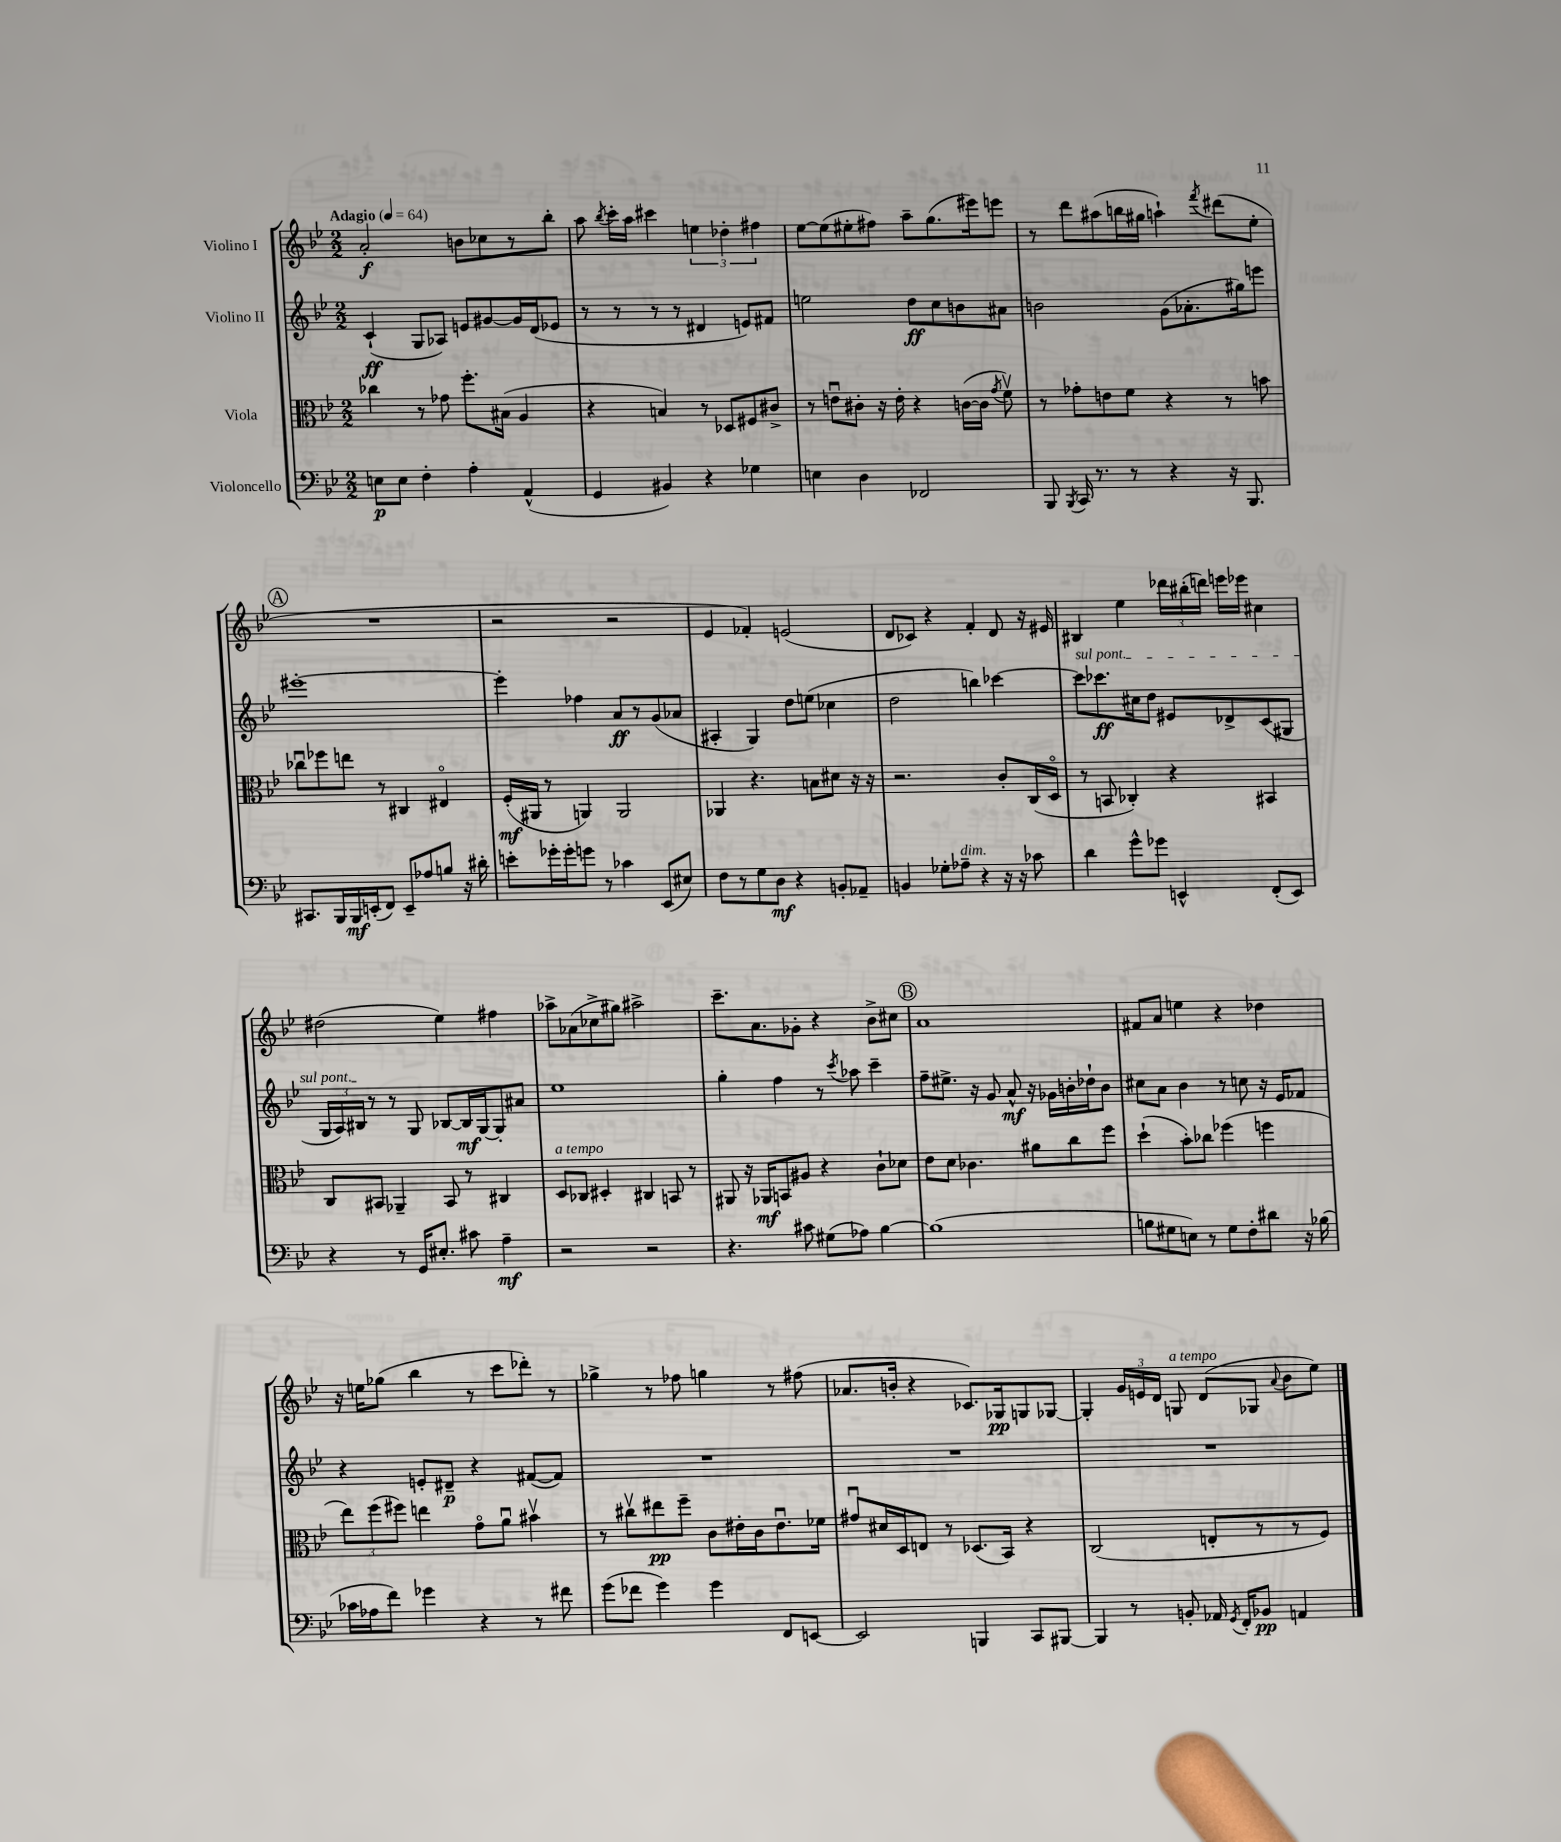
<<
\new StaffGroup <<
\new Staff = "s0" \with { instrumentName = "Violino I" } {
    \clef treble \key bes \major \numericTimeSignature \time 2/2 \tempo "Adagio" 4 = 64
    \autoBeamOff a'2-.\f b'8[ ces''8 r8 bes''8]-. |
    a''8 \acciaccatura { bes''8 } c'''16[-. a''16] cis'''4 \tuplet 3/2 { e''4 des''4-. fis''4 } |
    ees''8[~ ees''8( eis''8-. fis''8]) a''8[-- g''8.( eis'''16) e'''8] |
    r8 d'''8[ ais''8( b''16 gis''16] a''4-!) \acciaccatura { f'''8 } dis'''8[( ees''8]-. |
    \mark \markup { \circle "A" } R1 |
    r2 r2 |
    ees'4 fes'4-.) e'2( |
    d'8[ ces'8]) r4 f'4-. d'8 r16 eis'16 |
    bis4 ees''4 \tuplet 3/2 { des'''16[ bis''16-.( d'''16]) } e'''16[ ees'''16] cis''4 |
    dis''2( ees''4) fis''4 |
    aes''8[-> aes'8( ces''8-> gis''8]) ais''2-> |
    c'''8.[-- a'8. ges'8]-. r4 bes'8[-> cis''8] |
    \mark \markup { \circle "B" } a'1 |
    fis'8[ a'8] e''4 r4 des''4 |
    r16 e''16[ ges''8]( bes''4 r8 c'''8[ des'''8]-.) r8 |
    ges''4-> r8 fes''8 g''4 r8 fis''8( |
    aes'8.[ b'16]-. r4 ces'8.[) ges16\pp g8 ges8]~ |
    ges4-. \tuplet 3/2 { g'16[ e'16 d'16] } g8^\markup { \italic "a tempo" } d'8[( ges8] \appoggiatura { a'8 } bes'8[ ees''8]) \bar "|." |
}
\new Staff = "s1" \with { instrumentName = "Violino II" } {
    \clef treble \key bes \major \numericTimeSignature \time 2/2
    \autoBeamOff c'4-!\ff( g8[ aes8]) e'8[ gis'8~ gis'16 d'16( ees'8] |
    r8 r8 r8 r8 dis'4 e'8[) fis'8] |
    e''2 d''8[\ff c''8 b'8 ais'8] |
    b'2 g'8[( aes'8.-. gis''16) e'''8] |
    \mark \markup { \circle "A" } eis'''1~-. |
    eis'''4-. fes''4 a'8[\ff r8 g'8( aes'8] |
    ais4-. g4) d''8[ e''8]( ces''4 |
    d''2 b''4) ces'''4~ |
    \once \override TextSpanner.bound-details.left.text = \markup { \italic "sul pont." } ces'''8[\startTextSpan ces'''8.\ff cis''16 d''8] eis'8[ des'8-> c'8( gis8] |
    \tuplet 3/2 { g16[ a16) bis16]\stopTextSpan } r8 r8 g8 bes8[~ bes16\mf g16~ g8-. ais'8] |
    ees''1 |
    g''4-. f''4 r8 \acciaccatura { c'''8 } aes''8 c'''4-- |
    \mark \markup { \circle "B" } f''8[-- eis''8.]-> r16 g'8 a'8-^\mf r16 ges'16[ b'16-. des''16-! b'8] |
    cis''8[ a'8] bes'4 r8 c''8 r16 ees'16[ fes'8] |
    r4 e'8[-. dis'8]--\p r4 fis'8[~( fis'8]) |
    R1 |
    R1 |
    R1 \bar "|." |
}
\new Staff = "s2" \with { instrumentName = "Viola" } {
    \clef alto \key bes \major \numericTimeSignature \time 2/2
    \autoBeamOff ces''4 r8 ges'8 f''8.[-. bis16]( a4 |
    r4 b4) r8 des8[ fis8 cis'8]-> |
    r8 e'8[\downbow cis'8]-. r16 e'16-. r4 c'16[~( c'16] \acciaccatura { g'8 } f'8\upbow) |
    r8 ges'8[-. e'8 f'8] r4 r8 b'8 |
    \mark \markup { \circle "A" } ces''8[\downbow fes''8 e''8] r8 cis4 eis4\flageolet |
    f16[-.\mf( ais,16] r8 a,4) a,2 |
    aes,4 r4. b8[ dis'8] r16 r16 |
    r2. c'8[-. c16( d16]\flageolet |
    r8 b,8 ces4-.) r4 bis,4 |
    c8[ bis,8] aes,4-- bis,8 r8 cis4 |
    d8[^\markup { \italic "a tempo" } ces8] dis4-. cis4 b,8 r8 |
    ais,8 r16 aes,16[\mf b,8 ais8] r4 c'8[-! des'8] |
    \mark \markup { \circle "B" } ees'8[ d'8] ces'4. ais'8[ c''8 f''8] |
    d''4-!( bes'8[-.) ces''8] fes''4( f''4 |
    \tuplet 3/2 { ees''8[) f''8( fis''8]) } e''4 g'8[\flageolet a'8]\downbow bis'4\upbow |
    r8 cis''8[\upbow eis''8\pp f''8]-- c'8[ eis'16-. c'16 eis'8.\downbow fes'16] |
    gis'8[\downbow dis'16 d16 e8] r8 des8.[( bes,16]) r4 |
    c2( e8[-. r8 r8 f8]) \bar "|." |
}
\new Staff = "s3" \with { instrumentName = "Violoncello" } {
    \clef bass \key bes \major \numericTimeSignature \time 2/2
    \autoBeamOff e8[\p e8] f4-. a4-. a,4-^( |
    g,4 bis,4) r4 ges4 |
    e4 d4 fes,2 |
    bes,,8 \acciaccatura { bes,,8 } c,16 r8. r8 r4 r16 bes,,8. |
    \mark \markup { \circle "A" } cis,8.[ bes,,16 bes,,16\mf e,16-.( f,8]) e,8[-- aes8 b8] r16 dis'16-. |
    e'8[-. ges'16-. ges'16-. g'8] r8 ces'4 ees,8[( eis8]) |
    f8[ r8 g8 d8]\mf r4 b,8[-. aes,8]-- |
    b,4 ges8[-. aes8]--^\markup { \italic "dim." } r4 r16 r16 ces'8 |
    d'4 g'8[-^ ges'8] e,4-^ f,8[-.( e,8]) |
    r4 r8 g,16[ eis8.]-. cis'8 a4--\mf |
    r2 r2 |
    r4. cis'8 gis8[( aes8]) bes4~ |
    \mark \markup { \circle "B" } bes1( |
    b8[ gis8 e8]) r8 gis8[ f8-. dis'8] r16 bes16( |
    ces'16[ aes16 f'8]) ges'4 r4 r8 fis'8 |
    g'8[( fes'8] g'4) g'4 f,8[ e,8]~ |
    e,2 b,,4 c,8[ bis,,8]~ |
    bis,,4 r8 b,8-. aes,16 \acciaccatura { g,8 } f,16[-. bes,8]\pp a,4 \bar "|." |
}
>>
>>
\layout { \context { \Score \remove "Bar_number_engraver" } }
